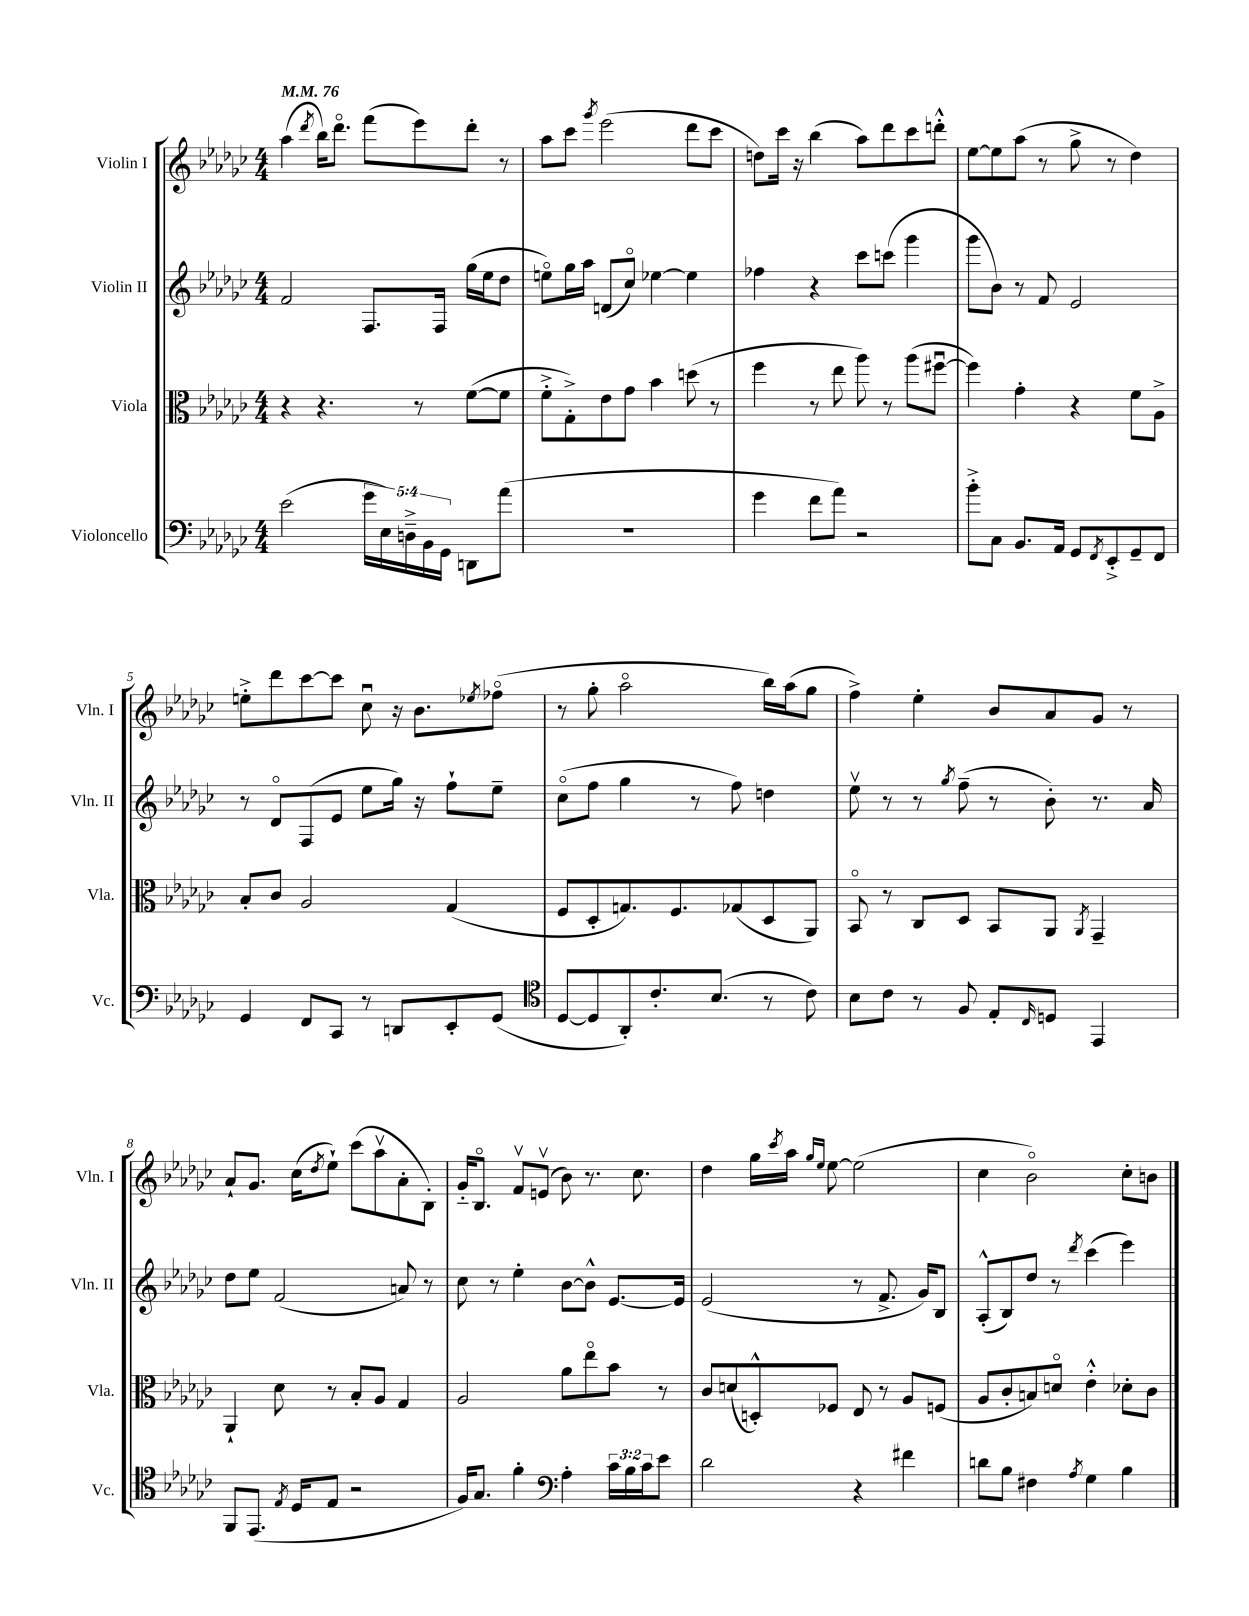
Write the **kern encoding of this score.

**kern	**kern	**kern	**kern
*part4	*part3	*part2	*part1
*staff4	*staff3	*staff2	*staff1
*I"Violoncello	*I"Viola	*I"Violin II	*I"Violin I
*I'Vc.	*I'Vla.	*I'Vln. II	*I'Vln. I
*clefF4	*clefC3	*clefG2	*clefG2
*k[b-e-a-d-g-c-]	*k[b-e-a-d-g-c-]	*k[b-e-a-d-g-c-]	*k[b-e-a-d-g-c-]
*M4/4	*M4/4	*M4/4	*M4/4
*MM76	*MM76	*MM76	*MM76
=1	=1	=1	=1
(2e-\	4r	2f/	(4aa-\
.	.	.	8qddd-/
.	4.r	.	16bb-\KL)
.	.	.	8.ddd-\J
20g-\LL	.	8.F/L	(8fff\L
20E-\)	.	.	.
20Dn~^\	.	.	.
.	8r	.	8eee-\)
20BB-\	.	.	.
.	.	16F/Jk	.
20GG-\JJ	.	.	.
8DDn\L	([8f\L	(16gg-\LL	8ddd-'\J
.	.	16ee-\J	.
(8a-\J	8f\J]	8dd-\J	8r
=2	=2	=2	=2
1r	8f'^\L	8een\L)	8aa-\L
.	8G-'^\)	16gg-\L	8ccc-\J
.	.	16aa-\JJ	.
.	.	.	8qggg-/
.	8e-\	(8dn/L	(2eee-\
.	8g-\J	8cc-/J)	.
.	4b-\	[4ee-X\	.
.	(8ddn\	4ee-\]	8ddd-\L
.	8r	.	8ccc-\J
=3	=3	=3	=3
4g-\	4ff\	4ff-X\	8ddn\L)
.	.	.	16ccc-\Jk
.	.	.	16r
8f\L	8r	4r	(4bb-\
8a-\J)	8ee-\	.	.
2r	8aa-\)	8ccc-\L	8aa-\L)
.	8r	(8cccn\J	8ddd-\
.	(8aa-\L	4ggg-\	8ccc-\
.	[8ff#Xu\J	.	8dddn'^^\J
=4	=4	=4	=4
8b-'^\L	4ff#\])	8ggg-\L	[8ee-\L
8C-\J	.	8b-\J)	8ee-\]
8.BB-/L	4g-'\	8r	(8aa-\J
.	.	8f/	8r
16AA-/Jk	.	.	.
8GG-/L	4r	2e-/	8gg-^\
8qFF/	.	.	.
8EE-'^/	.	.	8r
8GG-~/	8f\L	.	4dd-\)
8FF/J	8A-^\J	.	.
!!LO:LB:g=z
=5	=5	=5	=5
4GG-/	8B-'/L	8r	8een'^\L
.	8c-/J	8d-/L	8ddd-\
8FF/L	2A-/	(8F/	[8ccc-\
8CC-/J	.	8e-/J	8ccc-\J]
8r	.	8ee-\L	8cc-u\
8DDn/L	.	16gg-\Jk)	16r
.	.	16r	8.b-\L
8EE-'/	(4G-/	8ff`\L	.
.	.	.	8qee-X/
(8GG-/J	.	8ee-~\J	(8ff-X\J
=6	=6	=6	=6
*clefC4	*	*	*
[8D-/L	8F/L	(8cc-\L	8r
8D-/]	8D-'/	8ff\J	8gg-'\
8AA-'/)	8.Gn/)	4gg-\	2aa-\
8.c-'/	.	.	.
.	8.F/	.	.
.	.	8r	.
(8.B-/J	.	.	.
.	(8G-X/	8ff\)	.
8r	8D-/	4ddn\	16bb-\LL)
.	.	.	(16aa-\J
8c-\)	8AA-/J)	.	8gg-\J
=7	=7	=7	=7
8B-\L	8BB-/	8ee-v\	4ff^\)
8c-\J	8r	8r	.
8r	8C-/L	8r	4ee-'\
.	.	8qgg-/	.
8F/	8D-/J	(8ff~\	.
8E-'/L	8BB-/L	8r	8b-/L
16qqC-/	.	.	.
8Dn/J	8AA-/J	8b-'\)	8a-/
.	8qAA-/	.	.
4EE-/	4GG-~/	8.r	8g-/J
.	.	.	8r
.	.	16a-/	.
!!LO:LB:g=z
=8	=8	=8	=8
8FF/L	4AA-`/	8dd-\L	8a-`/L
(8.EE-/J	.	8ee-\J	8.g-/J
.	8d-\	(2f/	.
8qE-/	.	.	.
16D-/KL	.	.	(16cc-\KL
.	.	.	8qdd-/
8E-/J	8r	.	8ee-`\J)
2r	8B-'/L	.	(8ccc-\L
.	8A-/J	.	8aa-v\
.	4G-/	8an/)	8a-'\
.	.	8r	8B-'\J)
=9	=9	=9	=9
16F/KL)	2A-/	8cc-\	16g-/KL
8.G-/J	.	.	8.B-/J
.	.	8r	.
4f'\	.	4ee-'\	8fv/L
.	.	.	(8env/J
*clefF4	*	*	*
4A-'\	8a-\L	[8b-\L	8b-\)
.	8ee-\	8b-^^\J]	8.r
24c-\LL	8b-\J	[8.e-/L	.
24B-\	.	.	.
.	.	.	8.cc-\
24c-\J	.	.	.
8e-\J	8r	.	.
.	.	16e-/Jk]	.
=10	=10	=10	=10
2d-\	8c-/L	(2e-/	4dd-\
.	(8dn/	.	.
.	8Dn'^^/)	.	16gg-\LL
.	.	.	8qccc-/
.	.	.	16aa-\JJ
.	.	.	16qqgg-/LL
.	.	.	16qqee-/JJ
.	8F-X/J	.	[8ee-\
4r	8E-/	8r	(2ee-\]
.	8r	8.f^/	.
4f#X\	8A-/L	.	.
.	.	16g-/KL)	.
.	(8Fn/J	8B-/J	.
=11	=11	=11	=11
8dn\L	8A-/L	(8A-'^^/L	4cc-\
8B-\J	8c-'/	8B-/)	.
4F#X\	8Bn/)	8dd-/J	2b-\)
.	8dn/J	8r	.
8qA-/	.	8qddd-/	.
4G-\	4e-'^^\	(4ccc-\	.
4B-\	8d-X'\L	4eee-\)	8cc-'\L
.	8c-\J	.	8bn\J
==	==	==	==
*-	*-	*-	*-
